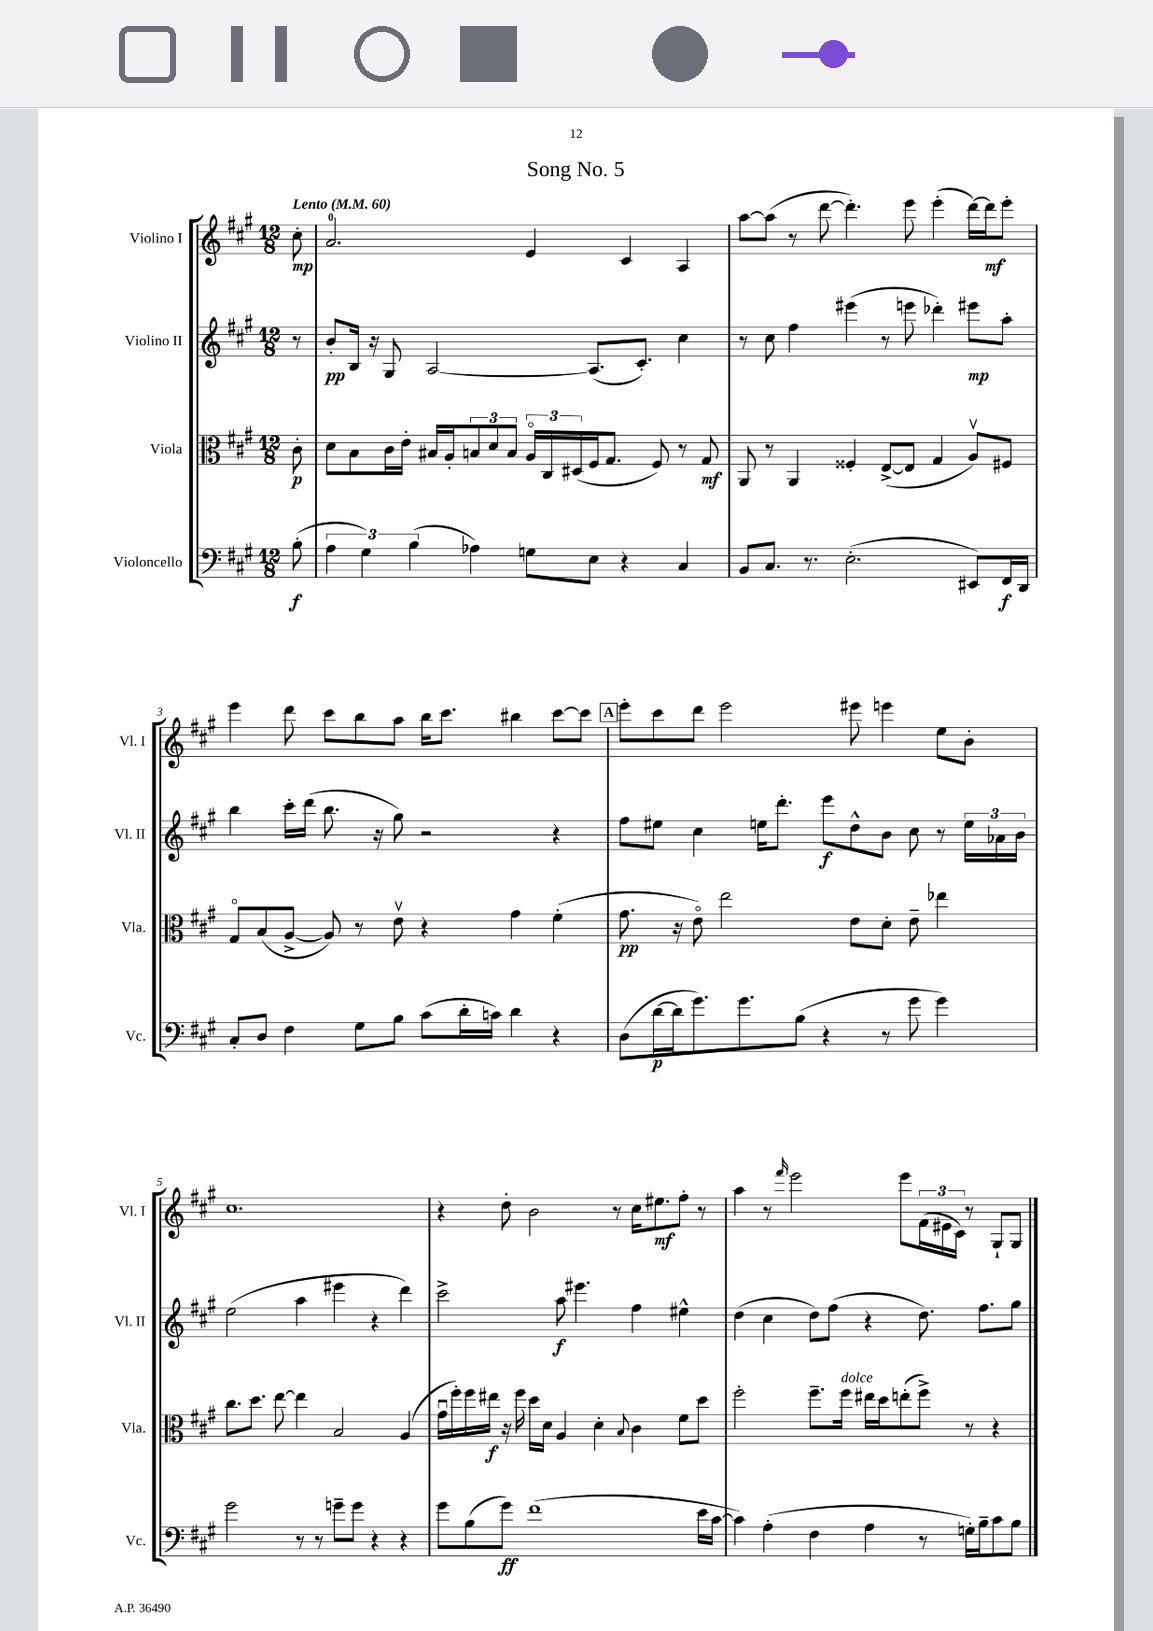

**kern	**kern	**kern	**kern
*staff4	*staff3	*staff2	*staff1
*clefF4	*clefC3	*clefG2	*clefG2
*k[f#c#g#]	*k[f#c#g#]	*k[f#c#g#]	*k[f#c#g#]
*M12/8	*M12/8	*M12/8	*M12/8
*MM60	*MM60	*MM60	*MM60
(8B'	8c#'	8r	8cc#'
=	=	=	=
6A	8d	8b'	2.a
.	8B	16B	.
6G#)	.	.	.
.	.	16r	.
.	16c#	8G#	.
.	16e'	.	.
(6B	.	.	.
.	16B#	[2A	.
.	16A'	.	.
4A-)	12B	.	.
.	12d	.	.
.	12B	.	.
8G	24Ao	.	4e
.	24C#	.	.
.	(24D#	.	.
8E	16F#	(8.A]	.
.	8.G#	.	.
4r	.	.	4c#
.	.	8.c#')	.
.	8F#)	.	.
4C#	8r	4cc#	4A
.	8G#	.	.
=	=	=	=
8BB	8AA	8r	[8aa
8.C#	8r	8cc#	(8aa]
.	4AA	4ff#	8r
8.r	.	.	.
.	.	.	[8ddd
(2.E'	4F##'	(4eee#	4.ddd'])
.	([8E^	8r	.
.	8E]	8eee	8eee
.	4G#	4ddd-')	(4eee'
8EE#)	8Av)	8eee#	[16ddd)
.	.	.	16ddd]
16FF#	8F#	8aa'	8eee'
16DD	.	.	.
=	=	=	=
8C#'	8G#o	4bb	4eee
8D	(8B	.	.
4F#	[8A^	16ccc#'	8ddd
.	.	(16ddd	.
.	8A])	8.bb	8ccc#
8G#	8r	.	8bb
.	.	16r	.
8B	8ev	8gg#)	8aa
(8c#	4r	2r	16bb
.	.	.	8.ccc#
16d'	.	.	.
16c)	.	.	.
4d	4g#	.	4bb#
4r	(4f#'	4r	[8ccc#
.	.	.	8ccc#]
=	=	=	=
(8D	8.g#	8ff#	8eee'
[16d	.	8ee#	8ccc#
16d]	16r	.	.
8.g#)	8eo)	4cc#	8ddd
.	2ee	.	2eee
8.g#	.	.	.
.	.	16ee	.
.	.	8.ddd'	.
(8B	.	.	.
4r	.	8eee	.
.	8e	8dd^^	8eee#
8r	8d'	8b	4eee
8g#	8e~	8cc#	.
4g#)	4ee-	8r	8ee
.	.	24ee	8b'
.	.	24a-	.
.	.	24b	.
=	=	=	=
2g#	8.cc#	(2ee	1.cc#
.	8.dd	.	.
.	[8ee	.	.
8r	4ee]	4aa	.
8r	.	.	.
8g~	2B	4eee#	.
8g	.	.	.
4r	.	4r	.
4r	(4A	4ddd)	.
=	=	=	=
8g#	16g#u	2ccc#^	4r
.	16ff#')	.	.
(8B	16ff#	.	.
.	16ee#	.	.
8g#)	16r	.	8dd'
.	16ff#	.	.
(1f#	16dd	.	2b
.	16d	.	.
.	4A	8aa	.
.	.	4.eee#	.
.	4d'	.	.
.	.	.	8r
.	8qqB	.	.
.	4c#	4ff#	16cc#
.	.	.	8.ee#
.	8f#	4ee#^^	8ff#'
16e	8dd	.	8r
[16c#	.	.	.
=	=	=	=
4c#])	2ff#'	(4dd	4aa
(4A'	.	4cc#	8r
.	.	.	16qqfff#
.	.	.	2eee
4F#	8.ff#~	8dd)	.
.	.	(8ff#	.
.	16ff#	.	.
4A	16ee#	4r	.
.	16dd	.	.
.	(8ee'	.	8eee
8r	8ff#^)	8.dd)	(24f#
.	.	.	24e#
.	.	.	24c#)
16G')	8r	.	8r
16B~	.	8.ff#	.
8c#	4r	.	8G#`
8B	.	8gg#	8G#
==	==	==	==
*-	*-	*-	*-
